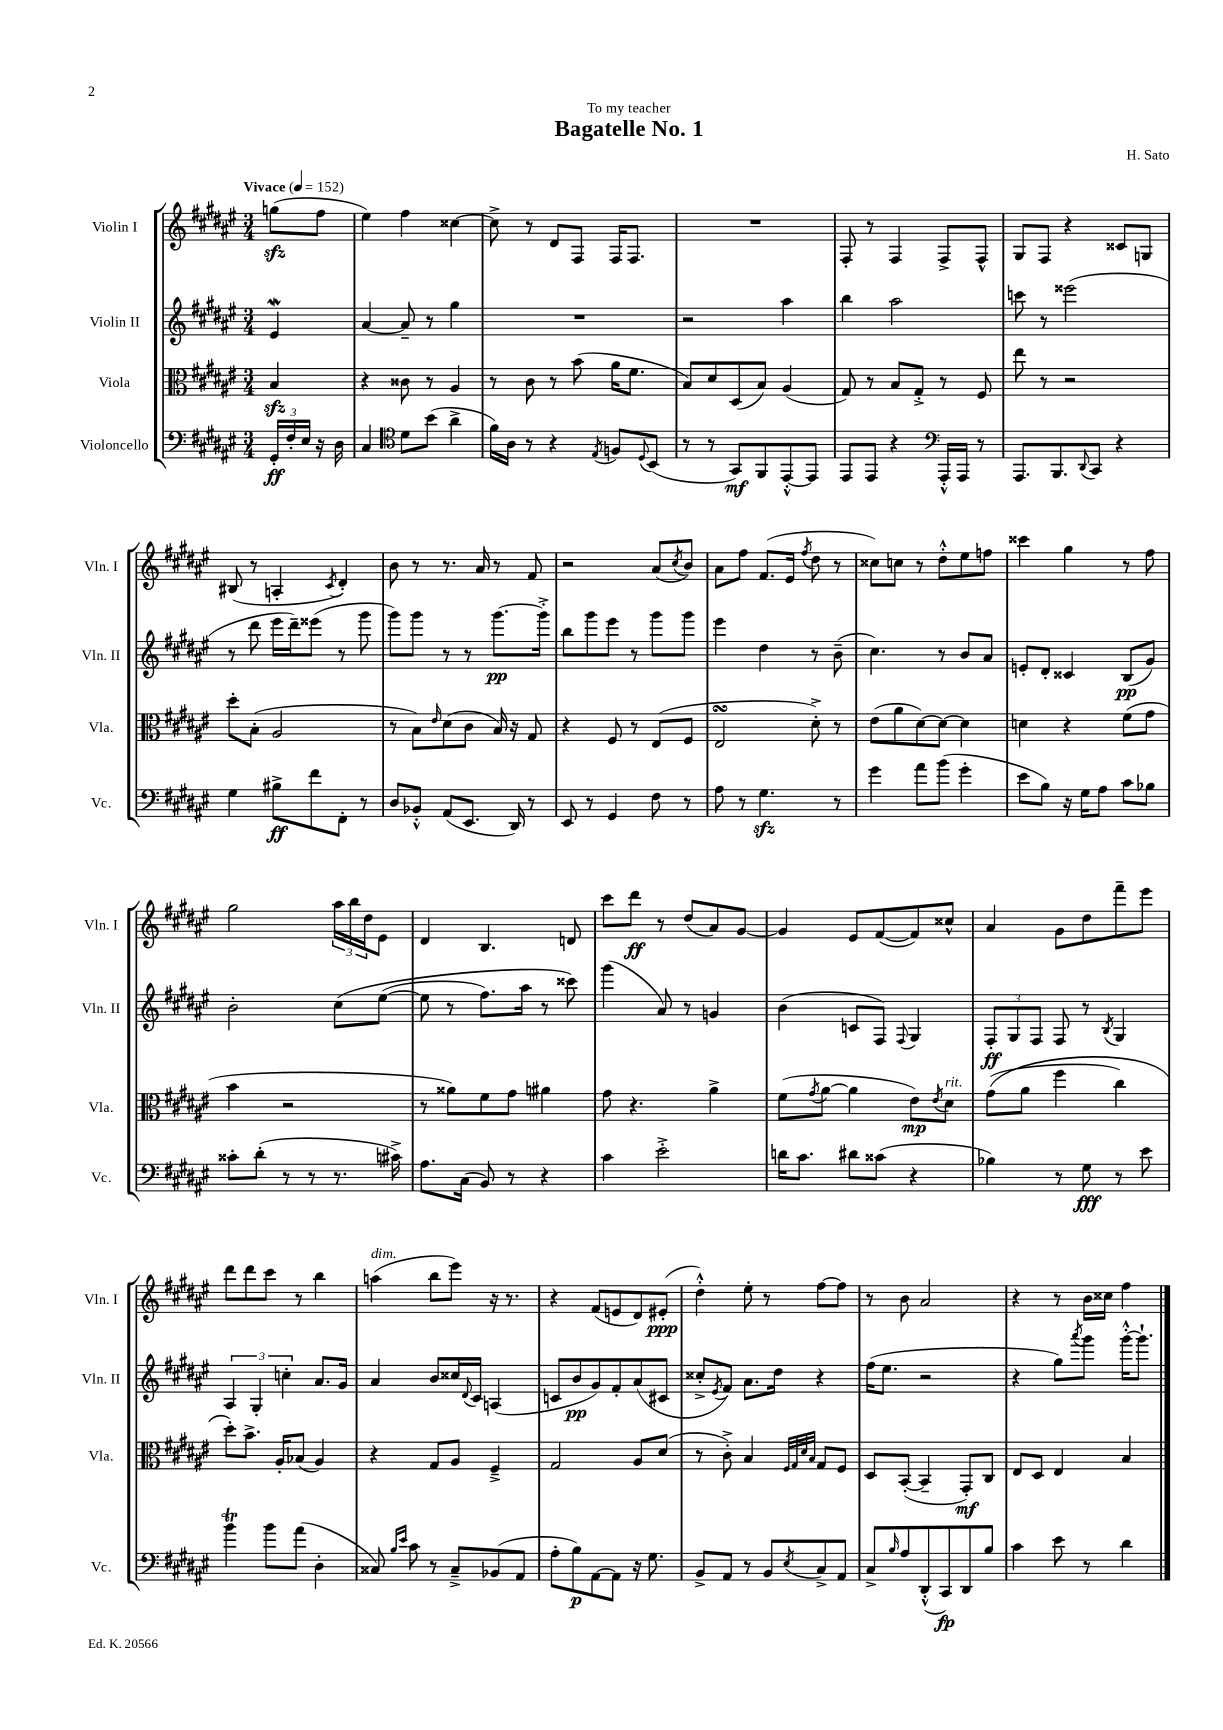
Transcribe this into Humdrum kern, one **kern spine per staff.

**kern	**dynam	**kern	**dynam	**kern	**dynam	**kern	**dynam
*part4	*part4	*part3	*part3	*part2	*part2	*part1	*part1
*staff4	*staff4	*staff3	*staff3	*staff2	*staff2	*staff1	*staff1
*I"Violoncello	*	*I"Viola	*	*I"Violin II	*	*I"Violin I	*
*I'Vc.	*	*I'Vla.	*	*I'Vln. II	*	*I'Vln. I	*
*clefF4	*	*clefC3	*	*clefG2	*	*clefG2	*
*k[f#c#g#d#a#e#]	*	*k[f#c#g#d#a#e#]	*	*k[f#c#g#d#a#e#]	*	*k[f#c#g#d#a#e#]	*
*M3/4	*	*M3/4	*	*M3/4	*	*M3/4	*
*MM152	*	*MM152	*	*MM152	*	*MM152	*
=	=	=	=	=	=	=	=
!	!	!	!	!	!	!LO:TX:a:B:t=Vivace	!
24GG#'/LL	ff	4Bzz/	.	4e#W/	.	(8ggnzz\L	.
24F#'/	.	.	.	.	.	.	.
24E#/JJ	.	.	.	.	.	.	.
16r	.	.	.	.	.	8ff#\J	.
16D#\	.	.	.	.	.	.	.
=1	=1	=1	=1	=1	=1	=1	=1
4C#/	.	4r	.	[4a#/	.	4ee#\)	.
*clefC4	*	*	*	*	*	*	*
8d#\L	.	8c##X\	.	8a#~/]	.	4ff#\	.
(8b\J	.	8r	.	8r	.	.	.
4a#^\	.	4A#/	.	4gg#\	.	[4cc##X\	.
=2	=2	=2	=2	=2	=2	=2	=2
16f#\LL)	.	8r	.	2.r	.	8cc##^\]	.
16A#\JJ	.	.	.	.	.	.	.
8r	.	8c#\	.	.	.	8r	.
4r	.	8r	.	.	.	8d#/L	.
.	.	(8b\	.	.	.	8F#/J	.
8qE#/	.	.	.	.	.	.	.
8Fn/L	.	16a#\KL	.	.	.	16F#/KL	.
.	.	8.f#\J	.	.	.	8.F#/J	.
8qqD#/	.	.	.	.	.	.	.
(8BB/J	.	.	.	.	.	.	.
=3	=3	=3	=3	=3	=3	=3	=3
8r	.	8B/L)	.	2r	.	2.r	.
8r	.	8d#/	.	.	.	.	.
8GG#/L)	mf	(8D#/	.	.	.	.	.
8FF#/	.	8B/J)	.	.	.	.	.
[8EE#'^^/	.	(4A#/	.	4aa#\	.	.	.
8EE#/J]	.	.	.	.	.	.	.
=4	=4	=4	=4	=4	=4	=4	=4
8EE#/L	.	8G#/)	.	4bb\	.	8F#'/	.
8EE#/J	.	8r	.	.	.	8r	.
4r	.	8B/L	.	2aa#\	.	4F#/	.
.	.	8G#'^/J	.	.	.	.	.
*clefF4	*	*	*	*	*	*	*
16AAA#'^^/LL	.	8r	.	.	.	8F#^/L	.
16AAA#/JJ	.	.	.	.	.	.	.
8r	.	8F#/	.	.	.	8F#^^/J	.
=5	=5	=5	=5	=5	=5	=5	=5
8.AAA#/L	.	8ee#\	.	8cccn\	.	8G#/L	.
.	.	8r	.	8r	.	8F#/J	.
8.BBB/	.	.	.	.	.	.	.
.	.	2r	.	(2eee##X\	.	4r	.
8qqDD#/	.	.	.	.	.	.	.
8CC#/J	.	.	.	.	.	.	.
4r	.	.	.	.	.	8c##X/L	.
.	.	.	.	.	.	8Gn/J	.
!!LO:LB:g=z
=6	=6	=6	=6	=6	=6	=6	=6
4G#\	.	8dd#'\L	.	8r	.	(8B#X/	.
.	.	(8B'\J	.	8ddd#\	.	8r	.
8B#X^\L	ff	2A#/	.	16eee#\LL	.	4An'/	.
.	.	.	.	16ddd#~\J)	.	.	.
8f#\	.	.	.	(8eee##X\J	.	.	.
.	.	.	.	.	.	8qc#/	.
8FF#'\J	.	.	.	8r	.	4d#'/)	.
8r	.	.	.	8ggg#\	.	.	.
=7	=7	=7	=7	=7	=7	=7	=7
8D#/L	.	8r	.	8ggg#\L)	.	8b\	.
8BB-X'^^/J	.	8B\L)	.	8ggg#\J	.	8r	.
.	.	16qqe#/	.	.	.	.	.
(8AA#/L	.	(8d#\	.	8r	.	8.r	.
8.EE#/J	.	8c#\J	.	8r	.	.	.
.	.	.	.	.	.	16a#/	.
.	.	16B/)	.	[8.ggg#\L	pp	8r	.
16DD#/)	.	16r	.	.	.	.	.
8r	.	8G#/	.	.	.	8f#/	.
.	.	.	.	16ggg#'^\Jk]	.	.	.
=8	=8	=8	=8	=8	=8	=8	=8
8EE#/	.	4r	.	8bb\L	.	2r	.
8r	.	.	.	8ggg#\	.	.	.
4GG#/	.	8F#/	.	8eee#\J	.	.	.
.	.	8r	.	8r	.	.	.
8F#\	.	(8E#/L	.	8ggg#\L	.	(8a#/L	.
.	.	.	.	.	.	8qcc#/	.
8r	.	8F#/J	.	8ggg#\J	.	8b/J)	.
=9	=9	=9	=9	=9	=9	=9	=9
8A#\	.	2E#sSsS/	.	4eee#\	.	8a#\L	.
8r	.	.	.	.	.	8ff#\J	.
4.G#zz\	.	.	.	4dd#\	.	(8.f#/L	.
.	.	.	.	.	.	16e#/Jk	.
.	.	.	.	.	.	8qff#/	.
.	.	8d#'^\)	.	8r	.	8dd#\	.
8r	.	8r	.	(8b~\	.	8r	.
=10	=10	=10	=10	=10	=10	=10	=10
4g#\	.	(8e#\L	.	4.cc#\)	.	8cc##X\L)	.
.	.	8a#\	.	.	.	8ccn\J	.
8a#\L	.	[8d#\)	.	.	.	8r	.
(8b\J	.	8d#\J_	.	8r	.	8dd#'^^\L	.
4g#'\	.	4d#\]	.	8b/L	.	8ee#\	.
.	.	.	.	8a#/J	.	8ffn\J	.
=11	=11	=11	=11	=11	=11	=11	=11
8e#\L	.	4dn\	.	8en'/L	.	4ccc##X\	.
8B\J)	.	.	.	8d#'/J	.	.	.
16r	.	4r	.	4c##X/	.	4gg#\	.
16G#\KL	.	.	.	.	.	.	.
8A#\J	.	.	.	.	.	.	.
8c#\L	.	(8f#\L	.	(8B/L	pp	8r	.
8B-X\J	.	8g#\J	.	8g#/J)	.	8ff#\	.
!!LO:LB:g=z
=12	=12	=12	=12	=12	=12	=12	=12
8c##X'\L	.	4b\	.	2b'\	.	2gg#\	.
(8d#'\J	.	.	.	.	.	.	.
8r	.	2r	.	.	.	.	.
8r	.	.	.	.	.	.	.
8.r	.	.	.	(8cc#\L	.	24aa#\LL	.
.	.	.	.	.	.	24bb\	.
.	.	.	.	.	.	24dd#\J	.
.	.	.	.	([8ee#\J	.	8e#\J	.
16c#X^\)	.	.	.	.	.	.	.
=13	=13	=13	=13	=13	=13	=13	=13
8.A#\L	.	8r	.	8ee#\]	.	4d#/	.
.	.	8a##X\L)	.	8r	.	.	.
(16C#\Jk	.	.	.	.	.	.	.
8BB/)	.	8f#\	.	8.ff#\L)	.	4.B/	.
8r	.	8g#\J	.	.	.	.	.
.	.	.	.	16aa#\Jk	.	.	.
4r	.	4a#X\	.	8r	.	.	.
.	.	.	.	8ccc##X\)	.	8dn/	.
=14	=14	=14	=14	=14	=14	=14	=14
4c#\	.	8g#\	.	(4ggg#\	.	8ccc#\L	.
.	.	4.r	.	.	.	8ddd#\J	ff
2e#'^\	.	.	.	8a#/)	.	8r	.
.	.	.	.	8r	.	(8dd#/L	.
.	.	4a#^\	.	4gn/	.	8a#/)	.
.	.	.	.	.	.	[8g#/J	.
=15	=15	=15	=15	=15	=15	=15	=15
16dn\KL	.	(8f#\L	.	(4b\	.	4g#/]	.
8.c#\J	.	.	.	.	.	.	.
.	.	8qg#/	.	.	.	.	.
.	.	[8a#\J	.	.	.	.	.
8d#X\L	.	4a#\]	.	8cn/L	.	8e#/L	.
(8c##X\J	.	.	.	8F#/J)	.	([8f#/	.
.	.	.	.	8qqF#/	.	.	.
4r	.	8e#\L)	mp	4G#/	.	8f#/])	.
.	.	8qe#/	.	.	.	.	.
!	!	!LO:TX:a:i:t=rit.	!	!	!	!	!
.	.	8d#\J	.	.	.	8cc##X^^/J	.
=16	=16	=16	=16	=16	=16	=16	=16
4B-X\)	.	((8g#\L	.	12F#'/L	ff	4a#/	.
.	.	.	.	12G#/	.	.	.
.	.	8a#\J	.	.	.	.	.
.	.	.	.	12F#/J	.	.	.
8r	.	4ff#\	.	8F#/	.	8g#\L	.
8G#\	fff	.	.	8r	.	8dd#\	.
.	.	.	.	8qB/	.	.	.
8r	.	4cc#\)	.	4G#/	.	8fff#~\	.
8e#\	.	.	.	.	.	8eee#\J	.
!!LO:LB:g=z
=17	=17	=17	=17	=17	=17	=17	=17
4bT\	.	8dd#'\L)	.	6A#/	.	8ddd#\L	.
.	.	8.b^\J	.	.	.	8ddd#\	.
.	.	.	.	6G#'/	.	.	.
8b\L	.	.	.	.	.	8ccc#\J	.
.	.	16A#'/KL	.	.	.	.	.
.	.	.	.	6ccn'\	.	.	.
(8a#\J	.	(8B-X/J	.	.	.	8r	.
4D#'\	.	4A#/)	.	8.a#/L	.	4bb\	.
.	.	.	.	16g#/Jk	.	.	.
=18	=18	=18	=18	=18	=18	=18	=18
!	!	!	!	!	!	!LO:TX:a:i:t=dim.	!
8C##X/)	.	4r	.	4a#/	.	(4aan\	.
16qqB/LL	.	.	.	.	.	.	.
16qqe#/JJ	.	.	.	.	.	.	.
8c#\	.	.	.	.	.	.	.
8r	.	8G#/L	.	8b/L	.	8bb\L	.
8C##~^/L	.	8A#/J	.	16cc##X/L	.	8eee#\J)	.
.	.	.	.	8qqd#/	.	.	.
.	.	.	.	16c#/JJ	.	.	.
(8BB-X/	.	4F#~^/	.	(4An/	.	16r	.
.	.	.	.	.	.	8.r	.
8AA#/J	.	.	.	.	.	.	.
=19	=19	=19	=19	=19	=19	=19	=19
8A#'\L	.	2G#/	.	8cn/L	.	4r	.
8B\)	p	.	.	8b/	pp	.	.
[8AA#\	.	.	.	8g#/)	.	(8f#/L	.
8AA#\J]	.	.	.	8f#'/	.	8en/	.
16r	.	8A#/L	.	(8a#/	.	8d#/)	.
8.G#\	.	.	.	.	.	.	.
.	.	(8d#/J	.	8c#X/J	.	(8e#X'/J	ppp
=20	=20	=20	=20	=20	=20	=20	=20
8BB^/L	.	8r	.	8cc##X'^/L	.	4dd#'^^\)	.
.	.	.	.	8qe#/	.	.	.
8AA#/J	.	8c#'^\)	.	8f#/J)	.	.	.
8r	.	4B/	.	8.a#\L	.	8ee#'\	.
8BB/L	.	.	.	.	.	8r	.
.	.	.	.	16dd#\Jk	.	.	.
.	.	32qqF#/LLL	.	.	.	.	.
.	.	32qqG#/	.	.	.	.	.
.	.	32qqd#/	.	.	.	.	.
8qE#/	.	32qqB/JJJ	.	.	.	.	.
8C#^/	.	8G#/L	.	4r	.	[8ff#\L	.
8AA#/J	.	8F#/J	.	.	.	8ff#\J]	.
=21	=21	=21	=21	=21	=21	=21	=21
8C#^/L	.	8D#/L	.	(16ff#\KL	.	8r	.
.	.	.	.	8.ee#\J	.	.	.
16qqB/	.	.	.	.	.	.	.
8A#/	.	([8BB'/J	.	.	.	8b\	.
(8DD#'^^/	.	4BB~/]	.	2r	.	2a#/	.
8CC#/)	fp	.	.	.	.	.	.
8DD#/	.	8GG#'/L)	mf	.	.	.	.
8B/J	.	8C#/J	.	.	.	.	.
=22	=22	=22	=22	=22	=22	=22	=22
4c#\	.	8E#/L	.	4r	.	4r	.
.	.	8D#/J	.	.	.	.	.
8e#\	.	4E#/	.	8gg#\L)	.	8r	.
.	.	.	.	8qaaa#/	.	.	.
8r	.	.	.	8ggg#\J	.	16b\LL	.
.	.	.	.	.	.	16cc##X\JJ	.
4d#\	.	4B/	.	[16ggg#'^^\KL	.	4ff#\	.
.	.	.	.	8.ggg#`\J]	.	.	.
==	==	==	==	==	==	==	==
*-	*-	*-	*-	*-	*-	*-	*-
